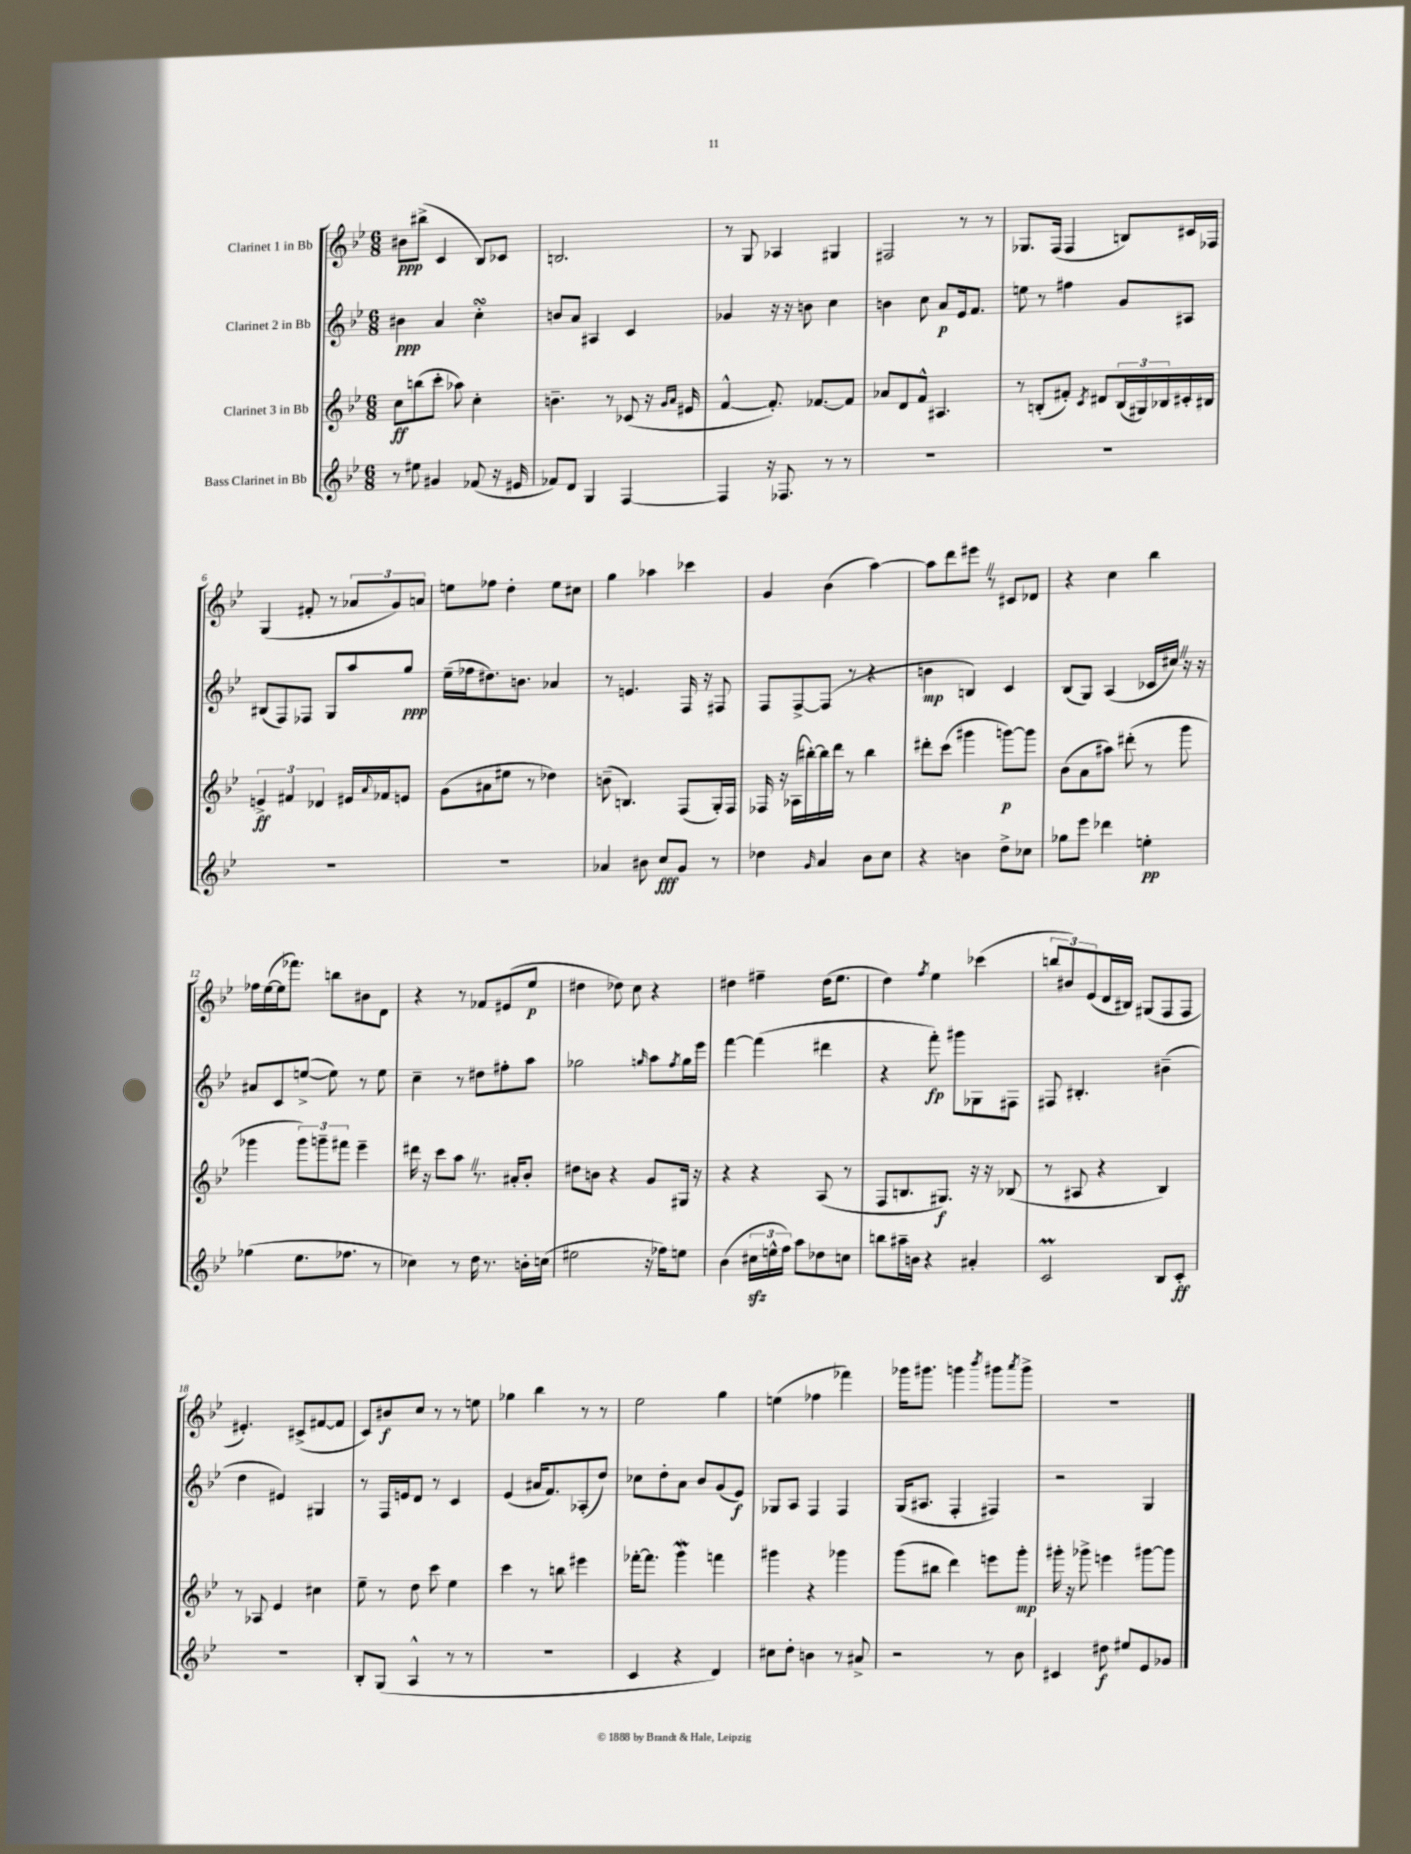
<<
\new StaffGroup <<
\new Staff = "s0" \with { instrumentName = "Clarinet 1 in Bb" } {
    \clef treble \key bes \major \numericTimeSignature \time 6/8
    bis'8\ppp bis''8->( c'4 bes8) ces'8 |
    b2. |
    r8 g8 aes4 gis4 |
    fis2 r8 r8 |
    ges8. f16( f4 b8) cis'16 fes16 |
    g4( fis'8-. r8 \tuplet 3/2 { aes'8 g'8) a'8 } |
    e''8 fes''8 d''4-. e''8 cis''8 |
    g''4 aes''4 ces'''4 |
    g'4 bes'4( a''4~) |
    a''8 d'''8 eis'''8 \once \override BreathingSign.text = \markup { \musicglyph "scripts.caesura.straight" } \breathe r8 cis'8 des'8 |
    r4 c''4 bes''4 |
    fes''16 ees''16~( ees''16 fes'''8.) b''8 bis'8 d'8 |
    r4 r8 fes'8 eis'8( ees''8\p |
    dis''4 des''8) c''8 r4 |
    dis''4 fis''4-- dis''16( ees''8. |
    d''4) \acciaccatura { f''8 } ees''4 ces'''4( |
    \tuplet 3/2 { b''8 bis'8) ees'8( } d'16 bis16) gis8( f8 f8 |
    eis'4.-.) cis'8->( fis'8~ fis'8 |
    c'8) bis'8\f c''8 r8 r8 e''8 |
    ges''4 bes''4 r8 r8 |
    ees''2 g''4 |
    e''4( fes''4 fes'''4) |
    ges'''16 gis'''8. g'''4 \acciaccatura { bes'''8 } gis'''8 \acciaccatura { a'''8 } gis'''8-> |
    R2. \bar "|." |
}
\new Staff = "s1" \with { instrumentName = "Clarinet 2 in Bb" } {
    \clef treble \key bes \major \numericTimeSignature \time 6/8
    bis'4\ppp a'4 c''4-.\turn |
    b'8 a'8 ais4 c'4 |
    ges'4 r16 r16 b'8 c''4 |
    b'4 c''8 a'8\p ees'16 f'8. |
    e''8 r8 fis''4 g'8 ais8 |
    bis8( f8) fes8 g8 a''8 g''8\ppp |
    ees''16--( fes''16 dis''8.) b'8. aes'4 |
    r8 e'4. f16 r16 fis8 |
    f8 f8~-> f8( r8 r4 |
    b'4\mp b4) c'4 |
    bes8( g8) a4( ces'16 cis''16) \once \override BreathingSign.text = \markup { \musicglyph "scripts.caesura.straight" } \breathe r16 r16 |
    ais'8 c'8 e''8~->( e''8) r8 e''8 |
    c''4-- r8 dis''8 fis''8-. a''8 |
    ges''2 \grace { g''16 } a''8 \acciaccatura { f''8 } g''16 ees'''16 |
    f'''4~ f'''4( dis'''4 |
    r4 f'''8-.\fp) gis'''8 ges8 fis8 |
    fis8 bis4.-. bis'4--( |
    d''4 eis'4) gis4 |
    r8 f16 e'16 d'8 r8 c'4 |
    ees'4( ais'16 f'8.) aes8-.( d''8) |
    ces''8 d''8-. a'8 bes'8 g'8( ees'8\f) |
    ges8 a8 f4 f4 |
    g16( ais8. f4-. fis4) |
    r2 g4 \bar "|." |
}
\new Staff = "s2" \with { instrumentName = "Clarinet 3 in Bb" } {
    \clef treble \key bes \major \numericTimeSignature \time 6/8
    c''8\ff b''8( c'''8-. aes''8) c''4-. |
    b'4.-- r8 ces'8( r16 \grace { g'16 a'16 } eis'16 |
    f'4~-^ f'8.-.) fes'8.~ fes'8 |
    aes'8 d'8 f'8-^ ais4. |
    r8 b8-.( fis'8-.) \acciaccatura { c'8 } dis'8 \tuplet 3/2 { b16( gis16) bes16 } cis'16-. bis16 |
    \tuplet 3/2 { e'4->\ff fis'4 des'4 } eis'16 \appoggiatura { a'8 } fes'16 e'8 |
    g'8( ais'8 eis''8 r8 des''4) |
    b'8--( b4.) f8( g16-.) f16 |
    fes16 r16 aes16( bis''16~-.) bis''16 d'''16 r8 bis''4 |
    dis'''8-. c'''8( gis'''4 g'''8~\p) g'''8 |
    bes'8( a'8 ais''8) dis'''8-.( r8 g'''8 |
    ges'''4 \tuplet 3/2 { ges'''8) g'''8-- fis'''8 } ees'''4-- |
    dis'''16 r16 c'''8 a''8 \once \override BreathingSign.text = \markup { \musicglyph "scripts.caesura.straight" } \breathe r8. ais'16-. bes'8-. |
    dis''8 b'8 r4 g'8 gis16 r16 |
    r4 r4 a8( r8 |
    f8 b8. gis8.\f) r16 r16 bes8( |
    r8 ais8 r4 bes4) |
    r8 aes8 ees'4 cis''4 |
    ees''8-- r8 d''8 c'''8 ees''4 |
    c'''4 r8 b''8 eis'''4 |
    fes'''16~-. fes'''8. g'''4\mordent f'''4 |
    gis'''4 r4 ges'''4 |
    g'''8( bis''8 d'''4) e'''8 g'''8-.\mp |
    gis'''16-. r16 ges'''8-> e'''4 gis'''8~ gis'''8 \bar "|." |
}
\new Staff = "s3" \with { instrumentName = "Bass Clarinet in Bb" } {
    \clef treble \key bes \major \numericTimeSignature \time 6/8
    r8 eis''8 gis'4 fes'8( r16 eis'16 |
    fes'8) d'8 g4 f4~ |
    f4 r16 fes8. r8 r8 |
    R2. |
    R2. |
    R2. |
    R2. |
    aes'4 bis'8 c''8\fff g'8 r8 |
    des''4 \grace { g'16 } a'4 bes'8 c''8 |
    r4 b'4 d''8-> ces''8 |
    ges''8 ees'''8 des'''4 e''4-.\pp |
    ges''4( ees''8. fes''8. r8 |
    ces''4) r8 d''16 r8. b'16-. c''16( |
    eis''2 r16 fes''16) e''8 |
    bes'4( \tuplet 3/2 { cis''16\sfz e''16-^ f''16) } a''8 des''8 c''8 |
    b''8 ais''16-- b'16 r4 ais'4-. |
    c'2\prall bes8 c'8-.\ff |
    r2. |
    bes8-. g8( a4-^ r8 r8 |
    R2. |
    c'4 r4 d'4) |
    cis''8 d''8-. b'4 r8 ais'8-> |
    r2 r8 bes'8 |
    cis'4 dis''8\f eis''8 ees'8 ges'8 \bar "|." |
}
>>
>>
